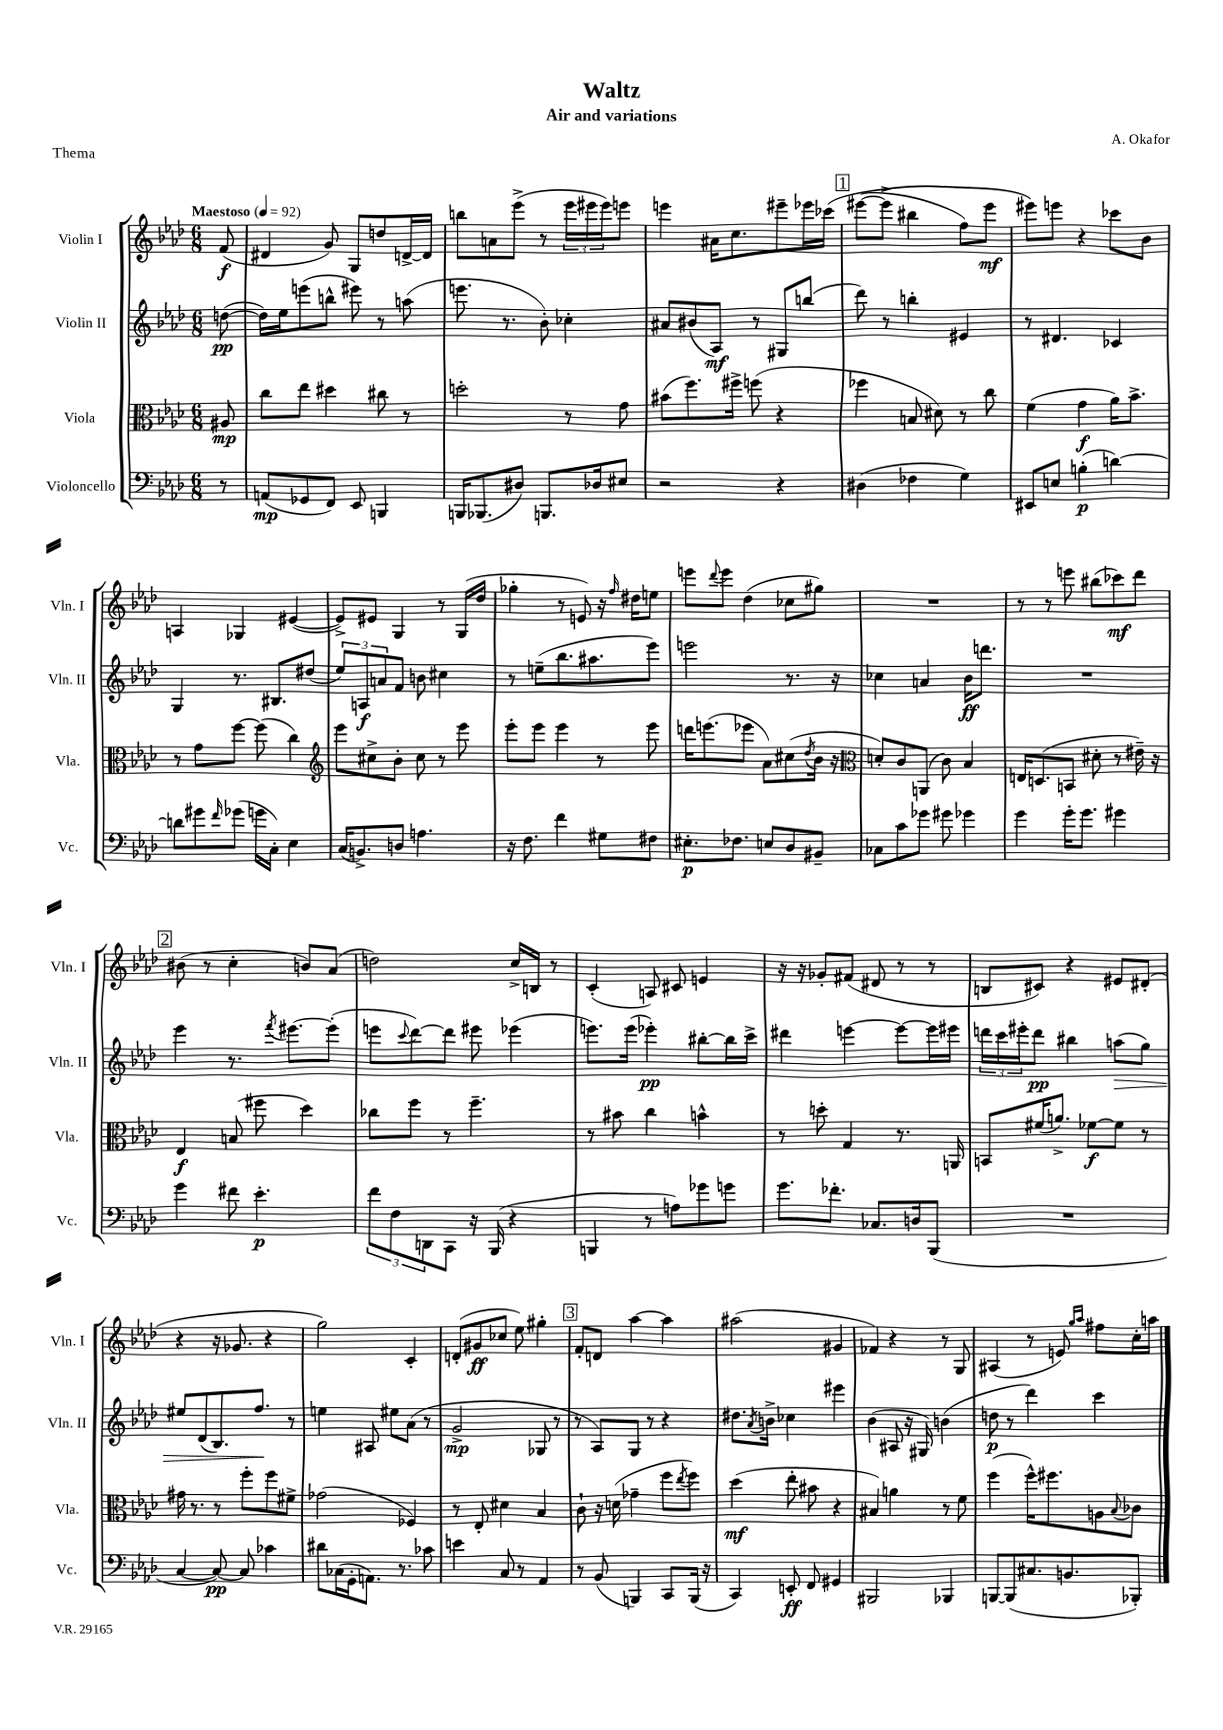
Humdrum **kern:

**kern	**dynam	**kern	**dynam	**kern	**dynam	**kern	**dynam
*part4	*part4	*part3	*part3	*part2	*part2	*part1	*part1
*staff4	*staff4	*staff3	*staff3	*staff2	*staff2	*staff1	*staff1
*I"Violoncello	*	*I"Viola	*	*I"Violin II	*	*I"Violin I	*
*I'Vc.	*	*I'Vla.	*	*I'Vln. II	*	*I'Vln. I	*
*clefF4	*	*clefC3	*	*clefG2	*	*clefG2	*
*k[b-e-a-d-]	*	*k[b-e-a-d-]	*	*k[b-e-a-d-]	*	*k[b-e-a-d-]	*
*M6/8	*	*M6/8	*	*M6/8	*	*M6/8	*
*MM92	*	*MM92	*	*MM92	*	*MM92	*
=	=	=	=	=	=	=	=
!	!	!	!	!	!	!LO:TX:a:B:t=Maestoso	!
8r	.	8A#X/	mp	([8ddn\	pp	(8f/	f
=1	=1	=1	=1	=1	=1	=1	=1
(8AAn/L	mp	8cc\L	.	16dd\LL])	.	4d#X/	.
.	.	.	.	16ee-\J	.	.	.
8GG-X/	.	8ee-\J	.	(8eeen\	.	.	.
8FF/J)	.	4dd#X\	.	8bbn^^\J	.	8g/)	.
8EE-/	.	.	.	8eee#X\)	.	8G/L	.
4BBBn/	.	8cc#X\	.	8r	.	8ddn/	.
.	.	8r	.	(8aan\	.	[16dn^/L	.
.	.	.	.	.	.	16d/JJ]	.
=2	=2	=2	=2	=2	=2	=2	=2
16BBBn/KL	.	2ddn'\	.	8.eeen\	.	8bbn\L	.
(8.BBB-X/	.	.	.	.	.	.	.
.	.	.	.	.	.	8an\	.
.	.	.	.	8.r	.	.	.
8D#X/J)	.	.	.	.	.	(8eee-^\J	.
8.BBBn/L	.	.	.	8b-'\)	.	8r	.
.	.	8r	.	4cc-X'\	.	24eee-\LL	.
.	.	.	.	.	.	24eee#X\	.
16D-X/k	.	.	.	.	.	.	.
.	.	.	.	.	.	24eee#\J)	.
8E#X/J	.	8g\	.	.	.	8eeen\J	.
=3	=3	=3	=3	=3	=3	=3	=3
2r	.	(8b#X\L	.	8a#X/L	.	4eeen\	.
.	.	8.ff\)	.	(8b#X/	.	.	.
.	.	.	.	8A-/J)	mf	16a#X\KL	.
.	.	16ff#X^\Jk	.	.	.	8.cc\	.
.	.	(8ffn\	.	8r	.	.	.
4r	.	4r	.	8G#X/L	.	8eee#X~\	.
.	.	.	.	(8bbn/J	.	16eee-X\L	.
.	.	.	.	.	.	(16ccc-X\JJ	.
!!LO:REH:place=s1:t=1
=4	=4	=4	=4	=4	=4	=4	=4
(4D#X\	.	4ff-X\	.	8ddd-\)	.	([8eee#X\L	.
.	.	.	.	8r	.	8eee#^\J]	.
4F-X\	.	8Bn/	.	4bbn'\	.	4bb#X\	.
.	.	8d#X\)	.	.	.	.	.
4G\)	.	8r	.	4e#X/	.	8ff\L)	.
.	.	8cc\	.	.	.	8eee#\J	mf
=5	=5	=5	=5	=5	=5	=5	=5
8EE#X/L	.	(4f\	.	8r	.	8eee#X\L)	.
8En/J	.	.	.	4.d#X/	.	8eeen\J	.
(4Bn'\	p	4g\	f	.	.	4r	.
[4dn\)	.	16a-\KL)	.	4c-X/	.	8ccc-X\L	.
.	.	8.b-^\J	.	.	.	.	.
.	.	.	.	.	.	8b-\J	.
!!LO:LB:g=z
=6	=6	=6	=6	=6	=6	=6	=6
8dn\L]	.	8r	.	4G/	.	4An/	.
8g#X\	.	8g\L	.	.	.	.	.
16qqf/	.	.	.	.	.	.	.
(8g-X\J	.	[8ff\J	.	8.r	.	4G-X/	.
16gn\LL	.	(8ff\]	.	.	.	.	.
16C'\JJ)	.	.	.	8.B#X/L	.	.	.
4E-\	.	4cc\)	.	.	.	([4e#X/	.
.	.	.	.	(8dd#X/J	.	.	.
=7	=7	=7	=7	=7	=7	=7	=7
*	*	*clefG2	*	*	*	*	*
(16C/KL	.	8eee-\L	.	12ee-/L)	.	8e#^/L])	.
8.BBn^/)	.	.	.	.	.	.	.
.	.	.	.	12An/	f	.	.
.	.	8cc#X^\	.	.	.	8e#X/J	.
.	.	.	.	12an/	.	.	.
8Dn/J	.	8b-'\J	.	8f/J	.	4G/	.
4.An\	.	8cc#\	.	8bn\	.	.	.
.	.	8r	.	4cc#X\	.	8r	.
.	.	8eee-\	.	.	.	(16G/LL	.
.	.	.	.	.	.	16dd-/JJ	.
=8	=8	=8	=8	=8	=8	=8	=8
16r	.	8eee-'\L	.	8r	.	4gg-X'\	.
8.F\	.	.	.	.	.	.	.
.	.	8eee-\J	.	(8een~\L	.	.	.
4f\	.	4eee-\	.	8.bb-\	.	8r	.
.	.	.	.	.	.	8en/)	.
.	.	.	.	8.aa#X\	.	.	.
8G#X\L	.	8r	.	.	.	16r	.
.	.	.	.	.	.	16qqff/	.
.	.	.	.	.	.	16dd#X\KL	.
8F#X\J	.	8eee-\	.	8eee-\J)	.	8een\J	.
=9	=9	=9	=9	=9	=9	=9	=9
8.E#X'\L	p	16dddn\KL	.	2eeen\	.	8eeen\L	.
.	.	(8.eeen\	.	.	.	.	.
.	.	.	.	.	.	8qqddd-/	.
.	.	.	.	.	.	8eee\J	.
8.F-X\J	.	.	.	.	.	.	.
.	.	8eee-X\J	.	.	.	(4dd-\	.
8En/L	.	8a-\L)	.	.	.	.	.
8D-/	.	(8cc#X\	.	8.r	.	8cc-X\L	.
.	.	8qdd-/	.	.	.	.	.
8BB#X~/J	.	16b-\Jk	.	.	.	8gg#X\J)	.
.	.	16r	.	16r	.	.	.
=10	=10	=10	=10	=10	=10	=10	=10
*	*	*clefC3	*	*	*	*	*
8C-X\L	.	8dn'/L)	.	4cc-X\	.	2.r	.
8c\	.	8c/	.	.	.	.	.
8g-X\J	.	(8AAn/J	.	4an/	.	.	.
8g#X\	.	8c\)	.	.	.	.	.
4g-X\	.	4B-/	.	16b-\KL	ff	.	.
.	.	.	.	8.dddn\J	.	.	.
=11	=11	=11	=11	=11	=11	=11	=11
4g\	.	16En/KL	.	2.r	.	8r	.
.	.	(8.Dn/	.	.	.	.	.
.	.	.	.	.	.	8r	.
16g'\KL	.	8BBn/J	.	.	.	8eeen\	.
8.g\J	.	.	.	.	.	.	.
.	.	8d#X'\	.	.	.	(8bb#X\L	.
4g#X\	.	8r	.	.	.	8ccc-X\)	mf
.	.	16e#X~\)	.	.	.	8ddd-\J	.
.	.	16r	.	.	.	.	.
!!LO:LB:g=z
!!LO:REH:place=s1:t=2
=12	=12	=12	=12	=12	=12	=12	=12
4g\	.	4E-/	f	4eee-\	.	(8b#X\	.
.	.	.	.	.	.	8r	.
8f#X\	.	(8Bn/	.	8.r	.	4cc'\	.
4.e-'\	p	8ff#X\	.	.	.	.	.
.	.	.	.	8qfff/	.	.	.
.	.	.	.	[8.eee#X\L	.	.	.
.	.	4dd-\)	.	.	.	8bn/L)	.
.	.	.	.	(8eee#'\J]	.	(8a-/J	.
=13	=13	=13	=13	=13	=13	=13	=13
12f\L	.	8cc-X\L	.	8eeen\L	.	2ddn\)	.
12F\	.	.	.	.	.	.	.
.	.	.	.	8qqccc/	.	.	.
.	.	8ff\J	.	[8ddd-\)	.	.	.
12DDn\	.	.	.	.	.	.	.
8CC\J	.	8r	.	8ddd-\J]	.	.	.
16r	.	4.ff~\	.	8eee#X\	.	.	.
(16BBB-/	.	.	.	.	.	.	.
4r	.	.	.	(4eee-X\	.	16cc^/LL	.
.	.	.	.	.	.	16Bn/JJ	.
.	.	.	.	.	.	8r	.
=14	=14	=14	=14	=14	=14	=14	=14
4BBBn/	.	8r	.	8.eeen\L)	.	(4c'/	.
.	.	8b#X\	.	.	.	.	.
.	.	.	.	(16eee\Jk	.	.	.
8r	.	4cc\	.	4eee-X'\)	pp	8An/)	.
8An\L)	.	.	.	.	.	8c#X/	.
8g-X\	.	4bn^^\	.	[8bb#X'\L	.	4en/	.
8gn\J	.	.	.	16bb#\L]	.	.	.
.	.	.	.	16ccc^\JJ	.	.	.
=15	=15	=15	=15	=15	=15	=15	=15
8.g\L	.	8r	.	4ddd#X\	.	16r	.
.	.	.	.	.	.	16r	.
.	.	8ddn'\	.	.	.	8g-X'/L	.
8.f-X'\J	.	.	.	.	.	.	.
.	.	4G/	.	[4eeen\	.	(8f#X/J	.
8.C-X/L	.	.	.	.	.	8d#X/	.
.	.	8.r	.	8eee\L_	.	8r	.
16Dn/k	.	.	.	.	.	.	.
(8BBB-/J	.	.	.	16eee\L]	.	8r	.
.	.	16AAn/	.	16eee#X\JJ	.	.	.
=16	=16	=16	=16	=16	=16	=16	=16
2.r	.	8BBn/L	.	24dddn\LL	.	8Bn/L	.
.	.	.	.	24ccc\	.	.	.
.	.	.	.	24eee#X'\J	.	.	.
.	.	(16f#X/K	.	8ddd\J	pp	8c#X/J)	.
.	.	8.an^/J)	.	.	.	.	.
.	.	.	.	4bb#X\	.	4r	.
.	.	[8f-X\L	f	.	.	.	.
!	!	!	!	!	!LO:HP:b	!	!
.	.	8f-\J]	.	(8aan\L	>	8e#X/L	.
.	.	8r	.	8gg\J)	.	(8d#X'/J	.
!!LO:LB:g=z
=17	=17	=17	=17	=17	=17	=17	=17
[4C/	.	16g#X\	.	8ee#X/L	.	4r	.
.	.	8.r	.	.	.	.	.
.	.	.	.	(8d-/	.	.	.
8C/_)	pp	8r	.	8.B-/)	.	16r	.
.	.	.	.	.	.	8.g-X/	.
8C/]	.	8ff'\L	.	.	.	.	.
.	.	.	.	8.ff/J	.	.	.
4c-X\	.	8ff\	.	.	.	4r	.
.	.	8f#X^\J	.	8r	]	.	.
=18	=18	=18	=18	=18	=18	=18	=18
8d#X\L	.	(2g-X\	.	4een\	.	2gg\)	.
(16C-X\L	.	.	.	.	.	.	.
16GG'\J	.	.	.	.	.	.	.
8.AAn\J)	.	.	.	8A#X/	.	.	.
.	.	.	.	8ee#X\L	.	.	.
8.r	.	.	.	.	.	.	.
.	.	4F-X/)	.	(8a-\J	.	4c'/	.
8c-X\	.	.	.	8r	.	.	.
=19	=19	=19	=19	=19	=19	=19	=19
4en\	.	8r	.	2g^/	mp	(8dn'/L	.
.	.	8E-'/	.	.	.	8g#X/	ff
8C/	.	4d#X\	.	.	.	8cc-X/J	.
8r	.	.	.	.	.	8ee-\)	.
4AA-/	.	4B-/	.	8G-X/	.	4gg#X'\	.
.	.	.	.	8r	.	.	.
!!LO:REH:place=s1:t=3
=20	=20	=20	=20	=20	=20	=20	=20
8r	.	8c`\	.	8r	.	8f'/L	.
(8BB-/	.	16r	.	8A-/L)	.	8dn/J	.
.	.	(16dn\	.	.	.	.	.
4BBBn/)	.	4g-X~\	.	8G/J	.	[4aa-\	.
.	.	.	.	8r	.	.	.
8CC/L	.	8ff\L	.	4r	.	4aa-\]	.
.	.	8qee-/	.	.	.	.	.
(16BBB/Jk	.	8ff\J)	.	.	.	.	.
16r	.	.	.	.	.	.	.
=21	=21	=21	=21	=21	=21	=21	=21
4CC/)	.	(4dd-\	mf	8.dd#X\L	.	(2aa#X\	.
.	.	.	.	8qa-/	.	.	.
.	.	.	.	16bn^\Jk	.	.	.
8EEn'/	ff	8ee-'\	.	4cc-X\	.	.	.
8FF/	.	8b#X\	.	.	.	.	.
4GG#X/	.	4r	.	4eee#X\	.	4g#X/	.
=22	=22	=22	=22	=22	=22	=22	=22
2BBB#X/	.	4B#X/)	.	(4b-\	.	4f-X/)	.
.	.	4an\	.	8A#X/	.	4r	.
.	.	.	.	16r	.	.	.
.	.	.	.	16G#X/)	.	.	.
4BBB-X/	.	8r	.	(4bn\	.	8r	.
.	.	8f\	.	.	.	8G/	.
=23	=23	=23	=23	=23	=23	=23	=23
[8BBBn/L	.	(4ff\	.	8ddn\	p	(4A#X/	.
(8BBB/]	.	.	.	8r	.	.	.
8.C#X/	.	16ff^^\KL)	.	4ddd-\)	.	8r	.
.	.	8.ff#X\	.	.	.	.	.
.	.	.	.	.	.	8en/)	.
8.BBn/	.	.	.	.	.	.	.
.	.	.	.	.	.	16qqgg/LL	.
.	.	.	.	.	.	16qqaa-/JJ	.
.	.	8An\	.	4ccc\	.	8ff#X\L	.
.	.	8qqB-/	.	.	.	.	.
8BBB-X'/J)	.	8c-X\J	.	.	.	16cc'\L	.
.	.	.	.	.	.	16aan\JJ	.
==	==	==	==	==	==	==	==
*-	*-	*-	*-	*-	*-	*-	*-
